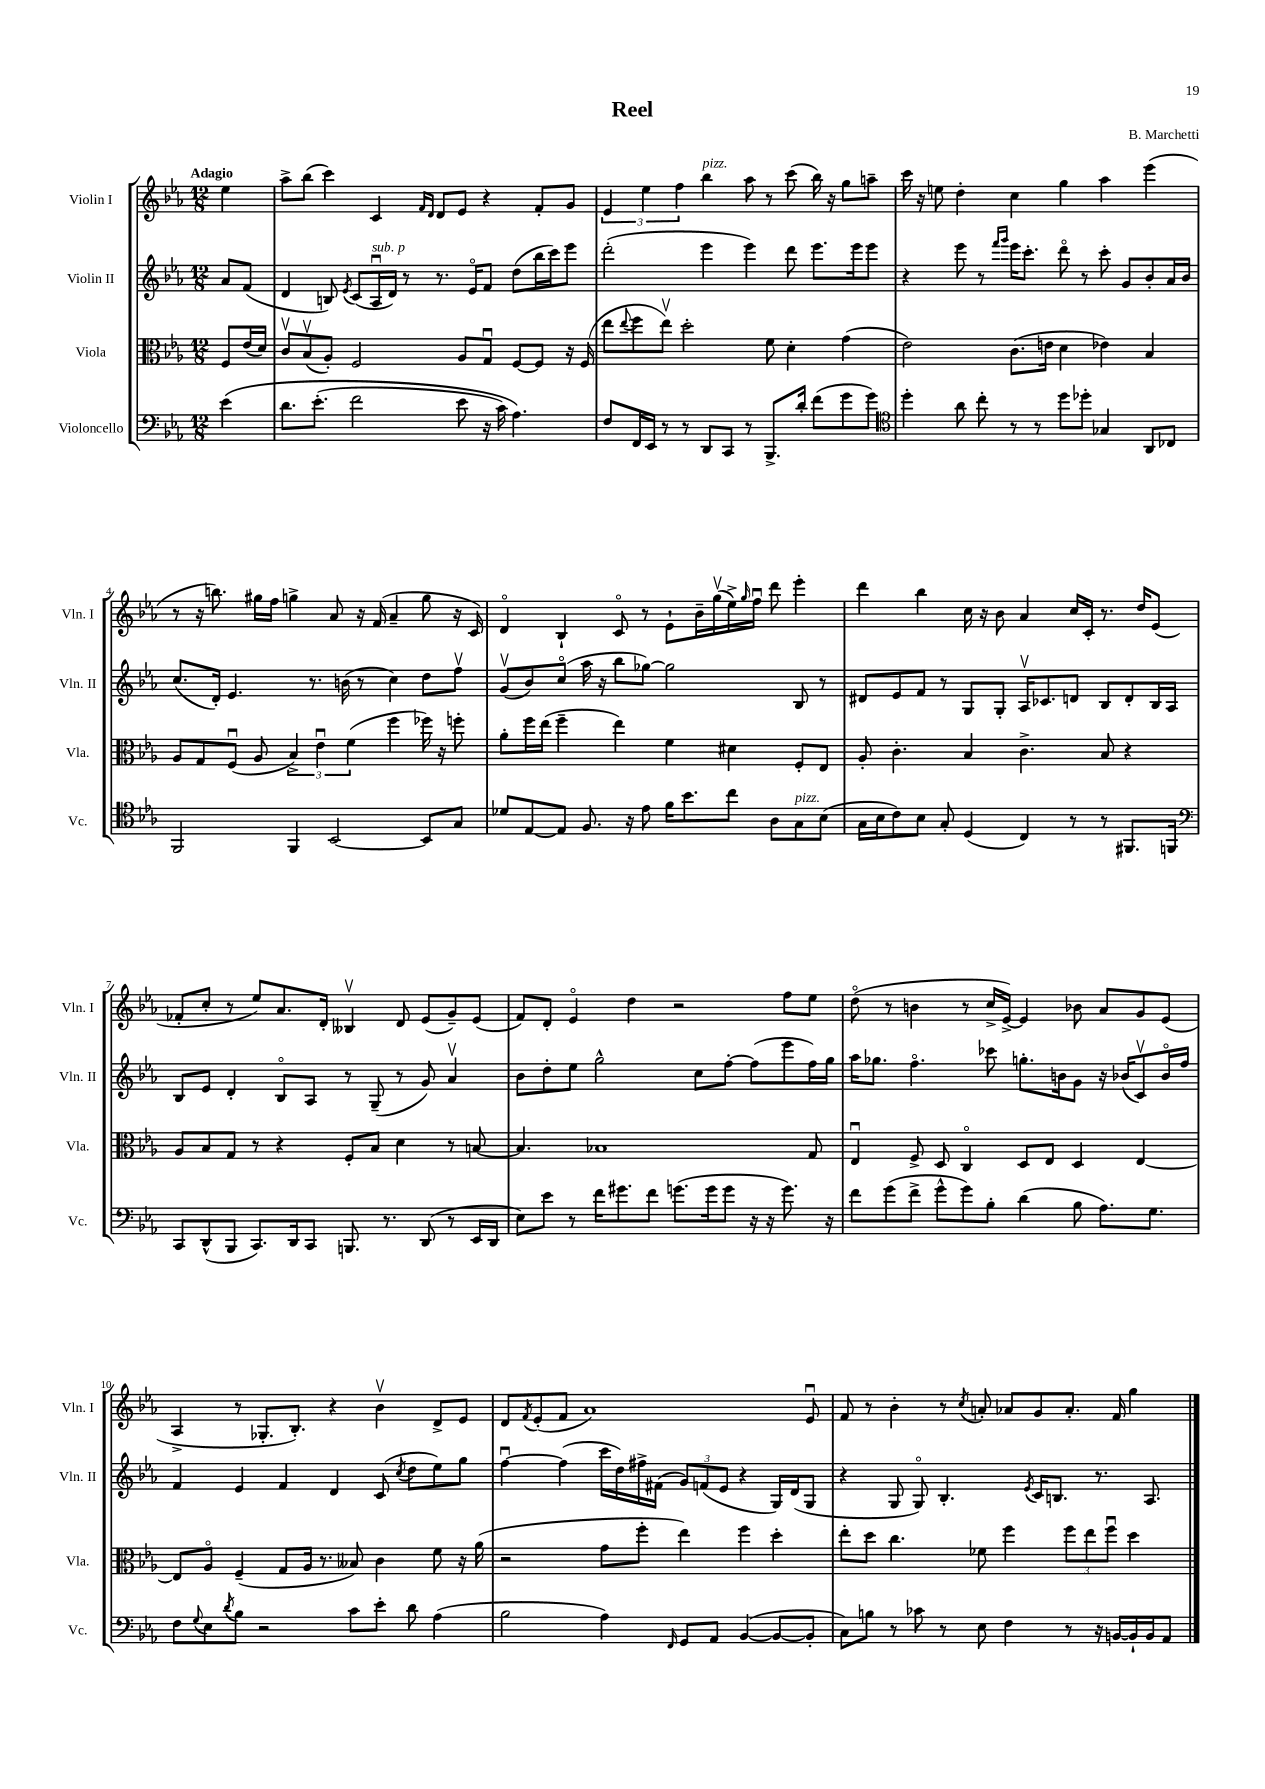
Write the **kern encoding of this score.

**kern	**kern	**kern	**kern
*staff4	*staff3	*staff2	*staff1
*clefF4	*clefC3	*clefG2	*clefG2
*k[b-e-a-]	*k[b-e-a-]	*k[b-e-a-]	*k[b-e-a-]
*M12/8	*M12/8	*M12/8	*M12/8
&(4e-	8F	8a-	4ee-
.	(16e-	(8f	.
.	16d)	.	.
=	=	=	=
8.d	8cv	4d	8aa-^
.	(8B-v	.	(8bb-
(8.e-'	.	.	.
.	8A-')	8B)	4ccc)
.	.	8qe-	.
2f	2F	(8c	.
.	.	16A-u	4c
.	.	16d)	.
.	.	8r	.
.	.	.	16qqf
.	.	.	16qqd
.	.	8.r	8d
8e-	8A-	.	8e-
.	.	16e-o	.
16r	8Gu	8f	4r
16c)	.	.	.
4.A-&)	[8F	(8dd	.
.	8F]	16bb-	8f'
.	.	16ccc)	.
.	16r	8eee-	8g
.	(16F	.	.
=	=	=	=
8F	8ee-	(2ddd'	6e-
.	8qqee-	.	.
16FF	8ff	.	.
.	.	.	6ee-
16EE-	.	.	.
8r	8ee-v)	.	.
.	.	.	6ff
8r	2dd'	.	.
8DD	.	4eee-	4bb-
8CC	.	.	.
8r	.	4eee-)	8aa-
8.BBB-^	8f	.	8r
.	4d'	8ddd	(8ccc
16d'	.	.	.
(8f	.	8.eee-	16bb-)
.	.	.	16r
8g	(4g	.	8gg
.	.	16eee-	.
8g)	.	8eee-	8aa~
=	=	=	=
*clefC4	*	*	*
4dd'	2e-)	4r	16ccc
.	.	.	16r
.	.	.	8ee
8a-	.	8eee-	4dd'
8cc'	.	8r	.
.	.	16qqfff	.
.	.	16qqggg	.
8r	(8.c	16eee-	4cc
.	.	8.ccc'	.
8r	.	.	.
.	16e	.	.
8dd	4d	8dddo	4gg
8dd-'	.	8r	.
4G-	4e-)	8ccc'	4aa-
.	.	8g	.
8AA-	4B-	8b-'	(4eee-
8C-	.	16a-	.
.	.	16b-	.
=	=	=	=
2FF	8A-	(8.cc	8r
.	8G	.	16r
.	.	16d')	8.bb)
.	(8Fu	4.e-	.
.	8A-	.	16gg#
.	.	.	16ff
4FF	6B-^)	.	4gg^
.	.	8.r	.
.	6e-u	.	.
[2BB-	.	.	8a-
.	.	(16b	.
.	(6f	.	.
.	.	8r	16r
.	.	.	(16f
.	4ff	4cc)	4a-~
8BB-]	16ff-)	8dd	8gg
.	16r	.	.
8G	8ff'	8ffv	16r
.	.	.	16c)
=	=	=	=
8d-	8a-'	(8gv	4do
[8E-	16ff	8b-)	.
.	(16ee-	.	.
8E-]	4ff~	(8cco	4B-`
8.F	.	16aa-	.
.	.	16r	.
.	4ee-)	8bb-	8co
16r	.	.	.
8e-	.	[8gg-)	8r
16f	4f	2gg-]	8e-`
8.b-	.	.	.
.	.	.	16b-~
.	.	.	(16ggv
8cc	4d#	.	16ee-^)
.	.	.	16qqgg
.	.	.	16ffu
8A-	.	.	8ddd
8G	8F'	8B-	4eee-'
(8B-	8E-	8r	.
=	=	=	=
16G	8A-'	8d#	4ddd
16B-	.	.	.
8c)	4.c'	8e-	.
8B-	.	8f	4bb-
8G'	.	8r	.
(4D	4B-	8G	16cc
.	.	.	16r
.	.	8G'	8b-
4C)	4.c^	16A-v	4a-
.	.	8.c-	.
8r	.	8d	16cc
.	.	.	16c'
8r	8B-	8B-	8.r
8.FF#	4r	8d'	.
.	.	.	16dd
.	.	16B-	(8e-
16FF	.	16A-	.
=	=	=	=
*clefF4	*	*	*
8CC	8A-	8B-	8f-'
(8DD^^	8B-	8e-	8cc'
8BBB-	8G	4d'	8r
8.CC)	8r	.	8ee-)
.	4r	8B-o	8.a-
16DD	.	.	.
8CC	.	8A-	.
.	.	.	16d'
8.BBB	8F'	8r	4B--v
.	8B-	(8G~	.
8.r	.	.	.
.	4d	8r	8d
(8DD	.	8g)	(8e-
8r	8r	4a-v	8g~)
16EE-	[8B	.	(8e-
16DD	.	.	.
=	=	=	=
8E-)	4.B]	8b-	8f)
8e-	.	8dd'	8d'
8r	.	8ee-	4e-o
16f	1B-	2gg^^	.
8.g#	.	.	.
.	.	.	4dd
8f	.	.	.
(8.g	.	.	2r
.	.	8cc	.
16g	.	.	.
8g	.	[8ff'	.
16r	.	(8ff]	.
16r	.	.	.
8.g)	.	8eee-	8ff
.	8G	16ff)	8ee-
16r	.	16gg	.
=	=	=	=
8f	4E-u	16aa-	(8ddo
.	.	8.gg-	.
(8g	.	.	8r
8f^	8F^	4.ffo	4b
8g^^	8D	.	.
8g)	4Co	.	8r
8B-'	.	8ccc-	16cc^
.	.	.	[16e-^)
(4d	8D	8.gg'	4e-]
.	8E-	.	.
.	.	16b	.
8B-	4D	8g	8b-
8.A-)	.	16r	8a-
.	.	(16b-	.
.	[4E-	8cv)	8g
8.G	.	.	.
.	.	16b-o	(8e-
.	.	16ff	.
=	=	=	=
8F	8E-]	4f	4A-^
8qqG	.	.	.
8E-	8A-o	.	.
8qd	.	.	.
8B-	(4F~	4e-	8r
2r	.	.	8.G-'
.	8G	4f	.
.	.	.	8.B-')
.	16A-	.	.
.	8.r	.	.
.	.	4d	4r
8c	8B--)	.	.
8e-'	4c	(8c	4b-v
.	.	8qcc	.
8d	.	8dd	.
(4A-	8f	8ee-)	8d^
.	16r	8gg	8e-
.	(16a-	.	.
=	=	=	=
2B-	2r	[4ffu	8d
.	.	.	8qf
.	.	.	(8e-'
.	.	(4ff]	8f
.	.	.	1a-)
4A-)	8g	16ccc	.
.	.	16dd)	.
.	8ff'	16ff#^	.
.	.	(16f#	.
16qqFF	.	.	.
8GG	4ee-)	12g)	.
.	.	(12f	.
8AA-	.	.	.
.	.	12e-	.
([4BB-	4ff	4r	.
8BB-_	4dd'	16G)	.
.	.	(16d	.
8BB-']	.	8G	8e-u
=	=	=	=
8C)	8ee-'	4r	8f
8B	8dd	.	8r
8r	4.cc	8G	4b-'
8c-	.	8Go)	.
8r	.	4.B-'	8r
.	.	.	8qcc
8E-	8f-	.	8a'
4F	4ff	.	8a-
.	.	8qe-	.
.	.	16c	8g
.	.	8.B	.
8r	12ff	.	8.a-'
.	12ee-	.	.
16r	.	8.r	.
.	12ffu	.	.
[16BB	.	.	16f
16BB`]	4dd	.	4gg
16BB	.	8.A-	.
8AA-	.	.	.
==	==	==	==
*-	*-	*-	*-
